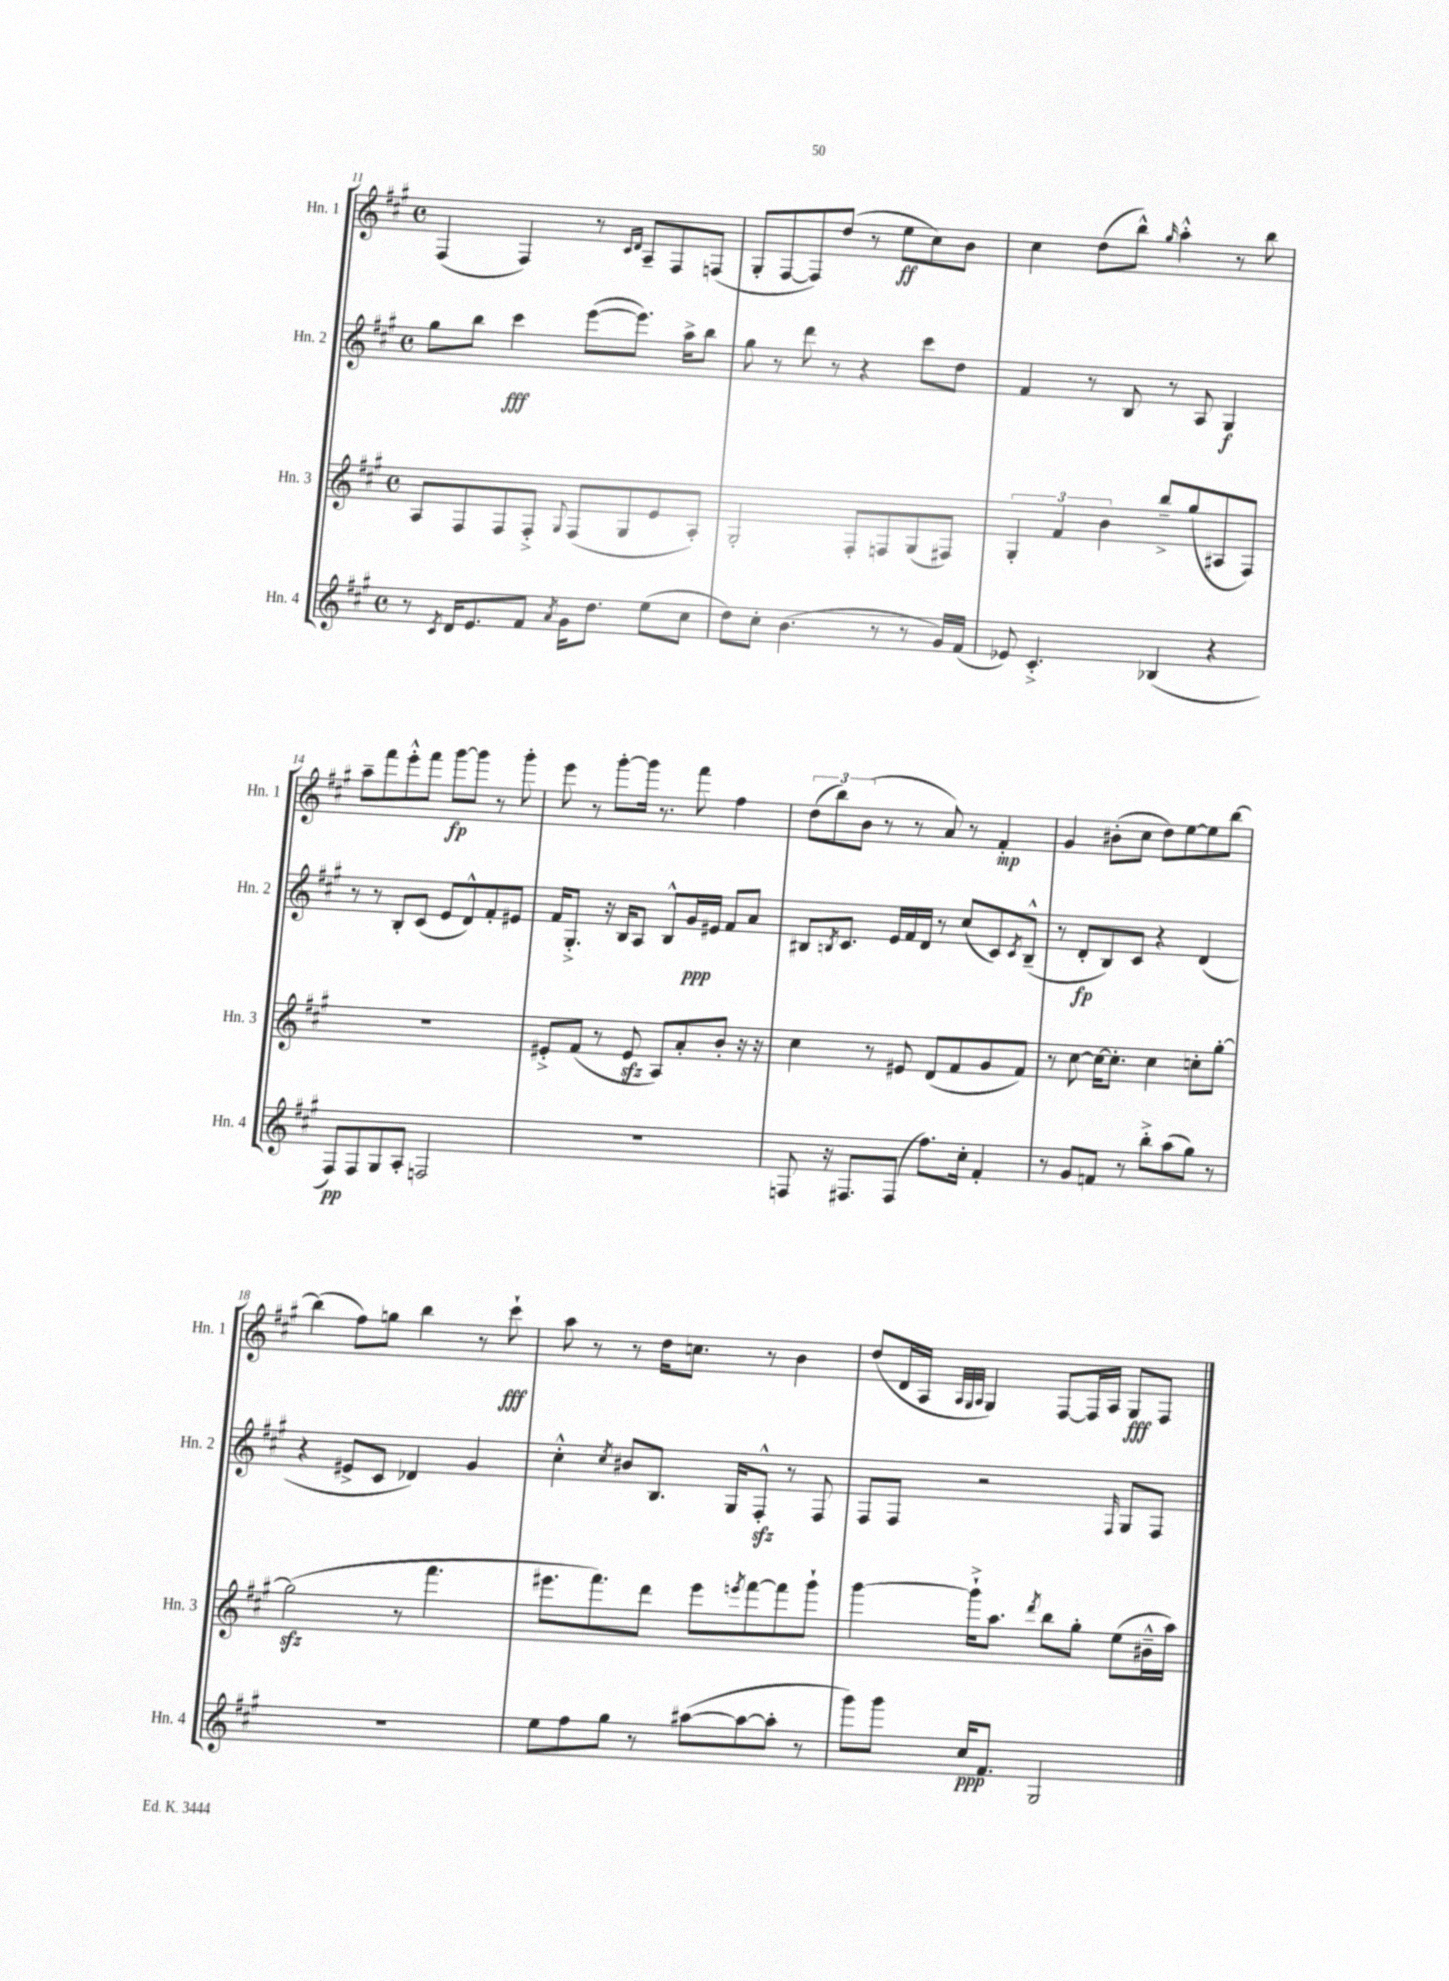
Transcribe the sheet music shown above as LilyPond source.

<<
\new StaffGroup <<
\new Staff = "s0" \with { instrumentName = "Hn. 1" shortInstrumentName = "Hn. 1" } {
    \clef treble \key a \major \defaultTimeSignature \time 4/4
    fis4( fis4) r8 \grace { cis'16 d'16 } a8-- fis8 f8( |
    gis8-. fis8~ fis8) d''8( r8 e''8\ff cis''8) b'8 |
    cis''4 d''8( b''8-^) \grace { gis''16 } a''4-.-^ r8 b''8 |
    a''8-- fis'''8 e'''8-.-^ fis'''8 gis'''8~\fp gis'''8 r8 gis'''8-. |
    e'''8 r8 gis'''8~-. gis'''16 r8. fis'''8 fis''4 |
    \tuplet 3/2 { d''8( b''8) b'8( } r8 r8 a'8) r8 fis'4-.\mp |
    gis'4 bis'8-.( cis''8 d''8) e''8~ e''8 b''8~ |
    b''4( fis''8) g''8 b''4 r8 cis'''8-!\fff |
    a''8 r8 r8 d''16 c''8. r8 b'4 |
    d''8( d'16 a16 \grace { a32 gis32 a32 } gis4) fis8~ fis16 a16 gis8\fff fis8 \bar "|." |
}
\new Staff = "s1" \with { instrumentName = "Hn. 2" shortInstrumentName = "Hn. 2" } {
    \clef treble \key a \major \defaultTimeSignature \time 4/4
    gis''8 b''8 cis'''4\fff e'''8~( e'''8.) a''16-> b''8 |
    gis''8 r8 d'''8 r8 r4 cis'''8 d''8 |
    fis'4 r8 b8 r8 a8 gis4\f |
    r8 r8 b8-. cis'8( e'8 d'8-^) fis'8-. eis'8 |
    fis'16 gis8.-.-> r16 b16 a8 b8-^ gis'16\ppp eis'16 fis'8 a'8 |
    bis8 \acciaccatura { b8 } cis'8. e'16 fis'16 d'16 r8 cis''8( cis'8) \acciaccatura { cis'8 } b8---^( |
    r8 d'8-.\fp b8) cis'8 r4 d'4( |
    r4 eis'8-> cis'8 des'4) gis'4 |
    cis''4-.-^ \acciaccatura { cis''8 } bis'8 b8. gis16 fis8-.-^\sfz r8 fis8 |
    fis8 fis8 r2 \grace { fis16 } gis8 fis8 \bar "|." |
}
\new Staff = "s2" \with { instrumentName = "Hn. 3" shortInstrumentName = "Hn. 3" } {
    \clef treble \key a \major \defaultTimeSignature \time 4/4
    a8 fis8 fis8 fis8-.-> \appoggiatura { gis8 } fis8( gis8 e'8 a8-.) |
    gis2-. fis8-. f8 gis8( fis8) |
    \tuplet 3/2 { gis4-. fis'4 b'4 } b''8---> gis''8( ais8 fis8) |
    R1 |
    eis'8-.-> fis'8( r8 eis'8\sfz a8) a'8-. b'8-. r16 r16 |
    cis''4 r8 eis'8 d'8( fis'8 gis'8 fis'8) |
    r8 cis''8~ cis''16~ cis''8.-. cis''4 c''8-. gis''8~-. |
    gis''2\sfz( r8 fis'''4. |
    eis'''8. fis'''8.) d'''8 eis'''8 \acciaccatura { e'''8 } fis'''8~ fis'''8 gis'''8-! |
    gis'''4~ gis'''16-!-> a''8. \acciaccatura { d'''8 } b''8 gis''8-. e''8( bis'16---^ a''16) \bar "|." |
}
\new Staff = "s3" \with { instrumentName = "Hn. 4" shortInstrumentName = "Hn. 4" } {
    \clef treble \key a \major \defaultTimeSignature \time 4/4
    r8 \acciaccatura { cis'8 } d'16 e'8. fis'8 \acciaccatura { a'8 } gis'16 d''8. e''8( cis''8 |
    d''8) cis''8-. b'4.( r8 r8 gis'16) fis'16( |
    ees'8) cis'4.-.-> bes4( r4 |
    fis8\pp) fis8 gis8 a8-. f2 |
    R1 |
    f8 r16 fis8. fis8( fis''8.) cis''16-. fis'4-. |
    r8 gis'8 f'8 r8 b''8-.-> a''8( gis''8) r8 |
    R1 |
    e''8 fis''8 gis''8 r8 ais''8~( ais''8~ ais''8-. r8 |
    gis'''8) gis'''8 cis''16\ppp fis'8. gis2 \bar "|." |
}
>>
>>
\layout { \context { \Score currentBarNumber = #11 } }
